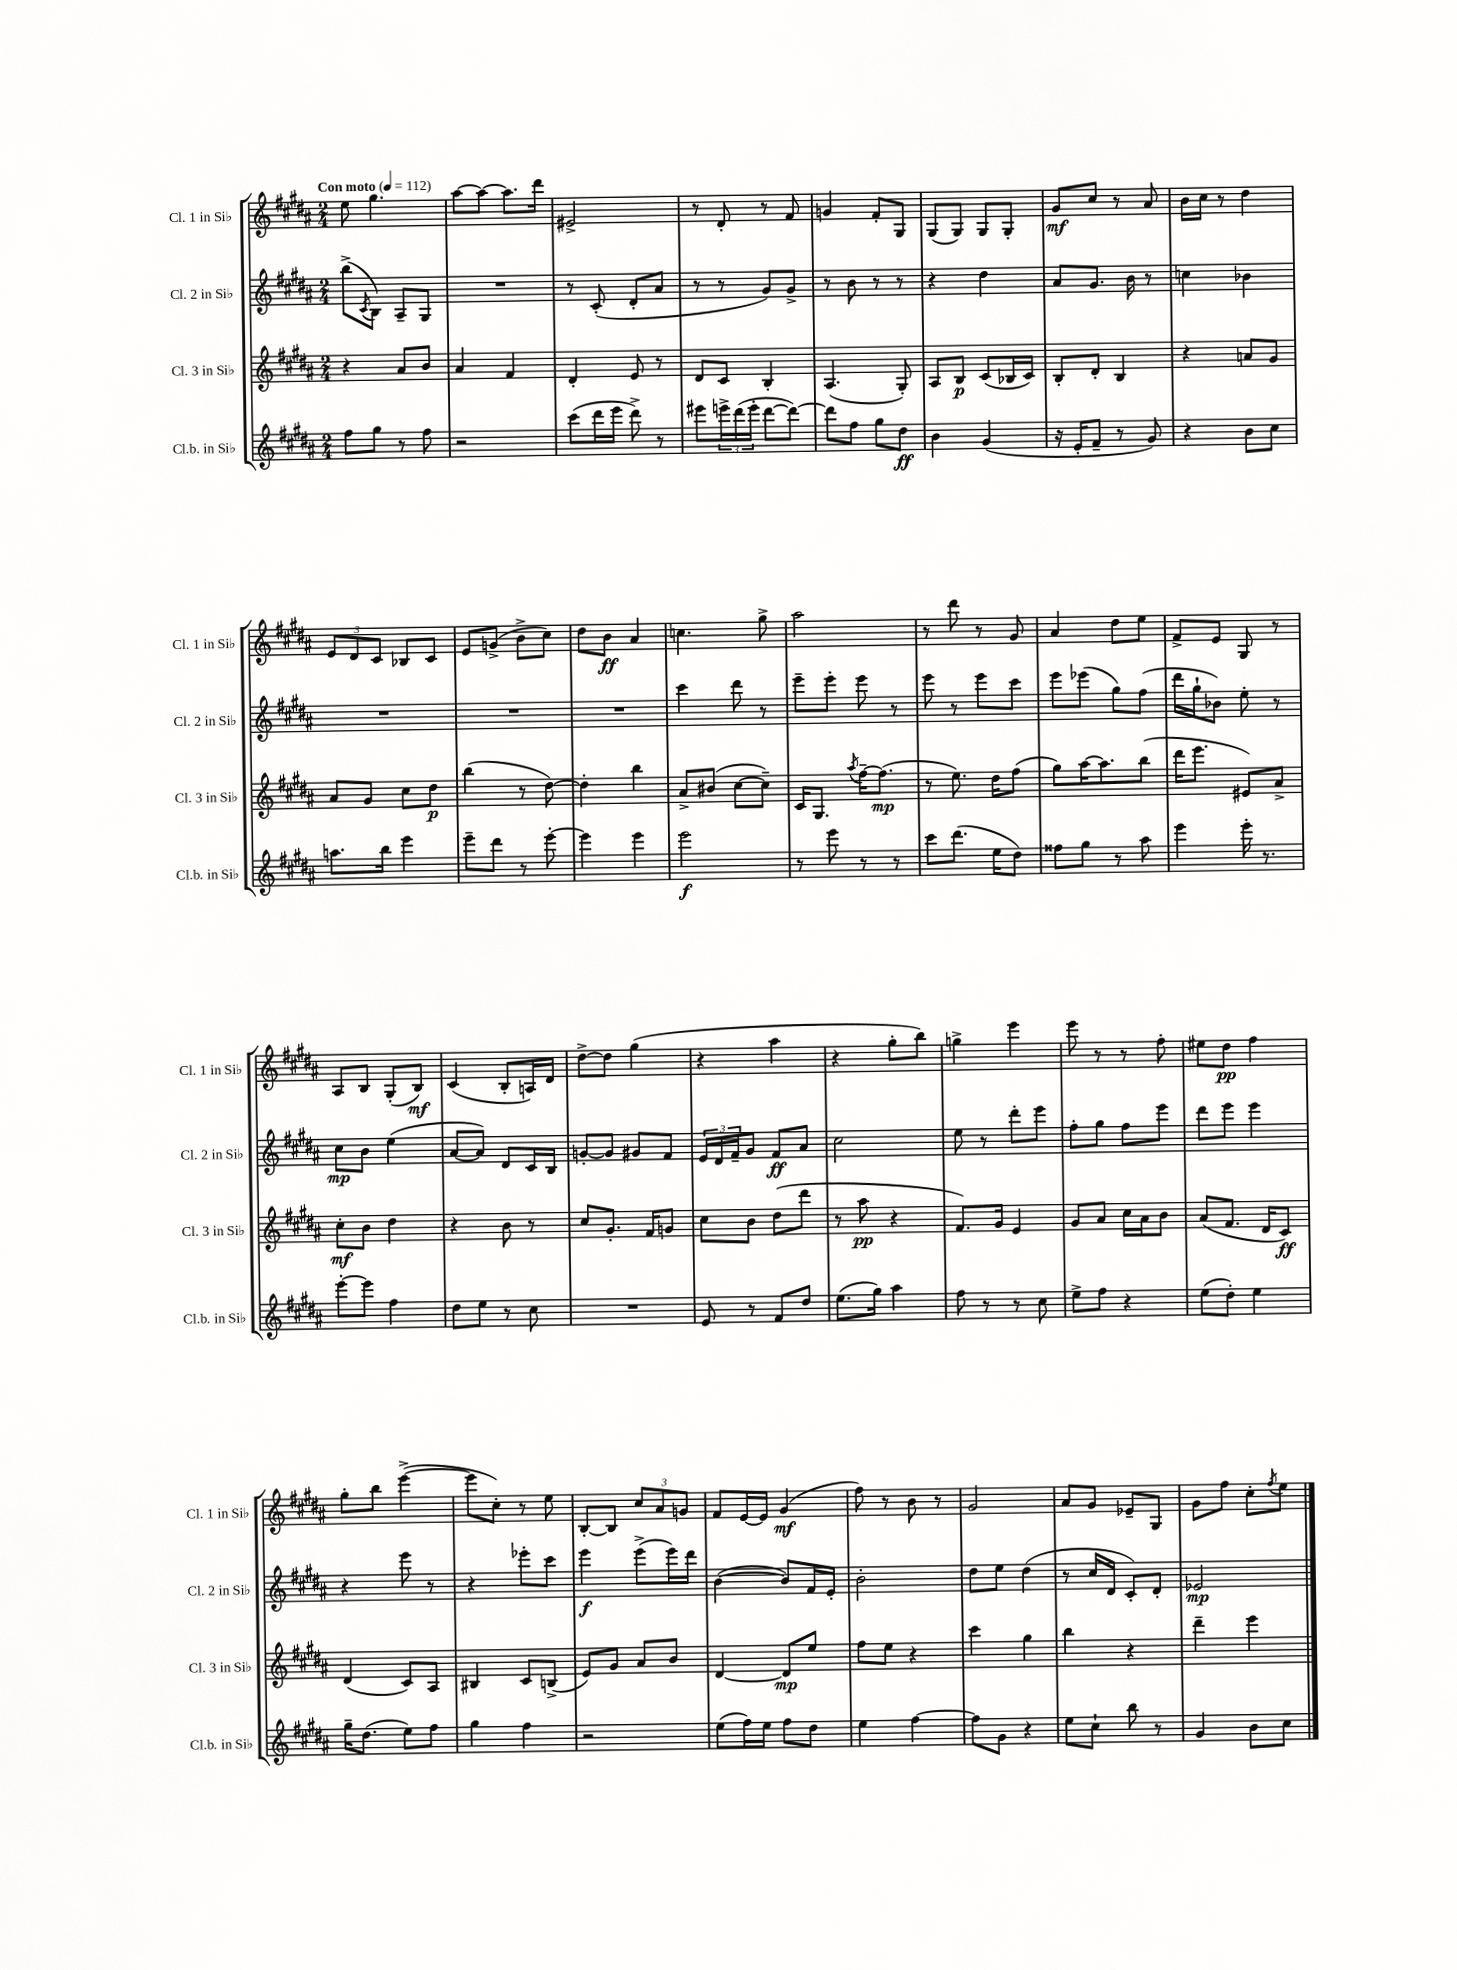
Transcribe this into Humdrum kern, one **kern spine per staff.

**kern	**dynam	**kern	**dynam	**kern	**dynam	**kern	**dynam
*part4	*part4	*part3	*part3	*part2	*part2	*part1	*part1
*staff4	*staff4	*staff3	*staff3	*staff2	*staff2	*staff1	*staff1
*I"Cl.b. in Si♭	*	*I"Cl. 3 in Si♭	*	*I"Cl. 2 in Si♭	*	*I"Cl. 1 in Si♭	*
*I'Cl.b. in Si♭	*	*I'Cl. 3 in Si♭	*	*I'Cl. 2 in Si♭	*	*I'Cl. 1 in Si♭	*
*clefG2	*	*clefG2	*	*clefG2	*	*clefG2	*
*k[f#c#g#d#a#]	*	*k[f#c#g#d#a#]	*	*k[f#c#g#d#a#]	*	*k[f#c#g#d#a#]	*
*M2/4	*	*M2/4	*	*M2/4	*	*M2/4	*
*MM112	*	*MM112	*	*MM112	*	*MM112	*
=1	=1	=1	=1	=1	=1	=1	=1
!	!	!	!	!	!	!LO:TX:a:B:t=Con moto	!
8ff#\L	.	4r	.	(8bb^\L	.	8ee\	.
.	.	.	.	8qc#/	.	.	.
8gg#\J	.	.	.	8B\J)	.	4.gg#\	.
8r	.	8a#/L	.	8A#~/L	.	.	.
8ff#\	.	8b/J	.	8G#/J	.	.	.
=2	=2	=2	=2	=2	=2	=2	=2
2r	.	4a#/	.	2r	.	[8aa#\L	.
.	.	.	.	.	.	8aa#\J_	.
.	.	4f#/	.	.	.	8.aa#\L]	.
.	.	.	.	.	.	16ddd#\Jk	.
=3	=3	=3	=3	=3	=3	=3	=3
(8ccc#\L	.	4d#'/	.	8r	.	2e#X^/	.
16ddd#\L	.	.	.	(8c#'/	.	.	.
16eee\JJ	.	.	.	.	.	.	.
8ddd#^\)	.	8e/	.	8d#'/L	.	.	.
8r	.	8r	.	8a#/J	.	.	.
=4	=4	=4	=4	=4	=4	=4	=4
8eee#X\L	.	8d#/L	.	8r	.	8r	.
24eeen^\L	.	8c#/J	.	8r	.	8d#'/	.
(24ddd#\	.	.	.	.	.	.	.
24eee'\JJ	.	.	.	.	.	.	.
[8ddd#\L	.	4B'/	.	8g#/L)	.	8r	.
8ddd#\J_)	.	.	.	8g#^/J	.	8f#/	.
=5	=5	=5	=5	=5	=5	=5	=5
8ddd#\L]	.	(4.A#/	.	8r	.	4gn/	.
8ff#\J	.	.	.	8b\	.	.	.
8gg#\L	.	.	.	8r	.	8f#'/L	.
8dd#\J	ff	8G#'/)	.	8r	.	8G#/J	.
=6	=6	=6	=6	=6	=6	=6	=6
4b\	.	8A#/L	.	4r	.	(8G#/L	.
.	.	8B/J	p	.	.	8G#/J)	.
(4g#/	.	(8c#/L	.	4dd#\	.	8G#/L	.
.	.	16B-X/L	.	.	.	8G#'/J	.
.	.	16c#/JJ)	.	.	.	.	.
=7	=7	=7	=7	=7	=7	=7	=7
16r	.	8B'/L	.	8a#/L	.	8g#/L	mf
16e'/KL	.	.	.	.	.	.	.
8f#~/J	.	8d#'/J	.	8.g#/J	.	8cc#/J	.
8r	.	4B/	.	.	.	8r	.
.	.	.	.	16b\	.	.	.
8g#/)	.	.	.	8r	.	8a#/	.
=8	=8	=8	=8	=8	=8	=8	=8
4r	.	4r	.	4ccn\	.	16b\LL	.
.	.	.	.	.	.	16cc#\JJ	.
.	.	.	.	.	.	8r	.
8b\L	.	8an/L	.	4b-X\	.	4dd#\	.
8cc#\J	.	8g#/J	.	.	.	.	.
!!LO:LB:g=z
=9	=9	=9	=9	=9	=9	=9	=9
8.aan\L	.	8a#/L	.	2r	.	12e/L	.
.	.	.	.	.	.	12d#/	.
.	.	8g#/J	.	.	.	.	.
.	.	.	.	.	.	12c#/J	.
16bb\Jk	.	.	.	.	.	.	.
4eee\	.	8cc#\L	.	.	.	8B-X/L	.
.	.	8dd#\J	p	.	.	8c#/J	.
=10	=10	=10	=10	=10	=10	=10	=10
8eee~\L	.	(4bb\	.	2r	.	8e/L	.
8ddd#\J	.	.	.	.	.	(8gn^/J	.
8r	.	8r	.	.	.	8b^\L	.
[8eee'\	.	[8dd#\)	.	.	.	8cc#\J)	.
=11	=11	=11	=11	=11	=11	=11	=11
4eee\]	.	4dd#'\]	.	2r	.	8dd#\L	.
.	.	.	.	.	.	8b\J	ff
4eee\	.	4bb\	.	.	.	4a#/	.
=12	=12	=12	=12	=12	=12	=12	=12
2eee\	f	8a#^/L	.	4ccc#\	.	4.ccn\	.
.	.	(8b#X/J	.	.	.	.	.
.	.	[8cc#\L	.	8ddd#\	.	.	.
.	.	8cc#~\J])	.	8r	.	8gg#^\	.
=13	=13	=13	=13	=13	=13	=13	=13
8r	.	16c#/KL	.	8eee~\L	.	2aa#\	.
.	.	8.G#/J	.	.	.	.	.
8eee\	.	.	.	8eee'\J	.	.	.
.	.	8qaa#/	.	.	.	.	.
8r	.	[16ff#~\KL	.	8eee\	.	.	.
.	.	(8.ff#\J]	mp	.	.	.	.
8r	.	.	.	8r	.	.	.
=14	=14	=14	=14	=14	=14	=14	=14
8ccc#\L	.	8r	.	8eee\	.	8r	.
(8.ddd#\J	.	8.ee\)	.	8r	.	8ddd#\	.
.	.	.	.	8eee\L	.	8r	.
16ee\KL	.	16dd#\KL	.	.	.	.	.
8dd#\J)	.	(8ff#\J	.	8ccc#\J	.	8g#/	.
=15	=15	=15	=15	=15	=15	=15	=15
8ff##X\L	.	8gg#\L)	.	8eee\L	.	4a#/	.
8gg#\J	.	[16aa#\K	.	(8eee-X\J	.	.	.
.	.	8.aa#\]	.	.	.	.	.
8r	.	.	.	8gg#\L)	.	8dd#\L	.
8aa#\	.	(8bb\J	.	(8ff#\J	.	8ee\J	.
=16	=16	=16	=16	=16	=16	=16	=16
4eee\	.	16ddd#\KL	.	16ddd#\LL	.	8f#^/L	.
.	.	8.eee\J	.	16gg#`\J	.	.	.
.	.	.	.	8b-X\J)	.	8e/J	.
16eee'\	.	8e#X/L)	.	8ee'\	.	8G#/	.
8.r	.	.	.	.	.	.	.
.	.	8a#^/J	.	8r	.	8r	.
!!LO:LB:g=z
=17	=17	=17	=17	=17	=17	=17	=17
[8eee'\L	.	8cc#'\L	mf	8cc#\L	mp	8A#/L	.
8eee\J]	.	8b\J	.	8b\J	.	8B/J	.
4ff#\	.	4dd#\	.	(4ee\	.	(8G#'/L	.
.	.	.	.	.	.	8B/J)	mf
=18	=18	=18	=18	=18	=18	=18	=18
8dd#\L	.	4r	.	[8a#/L	.	(4c#/	.
8ee\J	.	.	.	8a#/J])	.	.	.
8r	.	8b\	.	8d#/L	.	8B'/L	.
8cc#\	.	8r	.	16c#/L	.	16An/L)	.
.	.	.	.	16B/JJ	.	16d#/JJ	.
=19	=19	=19	=19	=19	=19	=19	=19
2r	.	8cc#/L	.	[8gn'/L	.	[8dd#^\L	.
.	.	8.g#'/J	.	8g/J]	.	8dd#\J]	.
.	.	.	.	8g#X/L	.	(4gg#\	.
.	.	16f#/KL	.	.	.	.	.
.	.	8gn/J	.	8f#/J	.	.	.
=20	=20	=20	=20	=20	=20	=20	=20
8e/	.	8cc#\L	.	24e/LL	.	4r	.
.	.	.	.	24d#/	.	.	.
.	.	.	.	24f#~/J	.	.	.
8r	.	8b\J	.	8g#/J	.	.	.
8f#/L	.	(8dd#\L	.	8f#/L	ff	4aa#\	.
8dd#/J	.	8ddd#\J	.	8a#/J	.	.	.
=21	=21	=21	=21	=21	=21	=21	=21
(8.ee\L	.	8r	.	2cc#\	.	4r	.
.	.	8aa#\	pp	.	.	.	.
16gg#\Jk)	.	.	.	.	.	.	.
4aa#\	.	4r	.	.	.	8gg#'\L	.
.	.	.	.	.	.	8bb\J)	.
=22	=22	=22	=22	=22	=22	=22	=22
8ff#\	.	8.f#/L)	.	8ee\	.	4ggn^\	.
8r	.	.	.	8r	.	.	.
.	.	16g#/Jk	.	.	.	.	.
8r	.	4e/	.	8ddd#'\L	.	4eee\	.
8cc#\	.	.	.	8eee\J	.	.	.
=23	=23	=23	=23	=23	=23	=23	=23
8ee^\L	.	8g#/L	.	8ff#'\L	.	8eee\	.
8ff#\J	.	8a#/J	.	8gg#\J	.	8r	.
4r	.	16cc#\LL	.	8ff#\L	.	8r	.
.	.	16a#\J	.	.	.	.	.
.	.	8b\J	.	8eee\J	.	8ff#'\	.
=24	=24	=24	=24	=24	=24	=24	=24
(8ee\L	.	(8a#/L	.	8ddd#\L	.	8ee#X\L	.
8dd#'\J)	.	8.f#/J	.	8eee\J	.	8dd#\J	pp
4ee\	.	.	.	4eee\	.	4ff#\	.
.	.	16d#/KL	.	.	.	.	.
.	.	8c#/J)	ff	.	.	.	.
!!LO:LB:g=z
=25	=25	=25	=25	=25	=25	=25	=25
16gg#~\KL	.	(4d#/	.	4r	.	8gg#'\L	.
(8.dd#\J	.	.	.	.	.	.	.
.	.	.	.	.	.	8bb\J	.
8ee\L)	.	8c#/L)	.	8eee\	.	([4eee^\	.
8ff#\J	.	8A#/J	.	8r	.	.	.
=26	=26	=26	=26	=26	=26	=26	=26
4gg#\	.	4B#X/	.	4r	.	8eee\L]	.
.	.	.	.	.	.	8cc#'\J)	.
4ff#\	.	8c#/L	.	8eee-X'\L	.	8r	.
.	.	(8Bn^/J	.	8ccc#\J	.	8ee\	.
=27	=27	=27	=27	=27	=27	=27	=27
2r	.	8e/L)	.	4eee\	f	[8B'/L	.
.	.	8g#/J	.	.	.	8B/J]	.
.	.	8a#/L	.	(8eee^\L	.	12cc#/L	.
.	.	.	.	.	.	12a#/	.
.	.	8b/J	.	16eee\L)	.	.	.
.	.	.	.	.	.	12gn/J	.
.	.	.	.	16ddd#\JJ	.	.	.
=28	=28	=28	=28	=28	=28	=28	=28
(8ee\L	.	[4d#/	.	([4b\	.	8f#/L	.
16ff#\L)	.	.	.	.	.	[16e/L	.
16ee\JJ	.	.	.	.	.	16e/JJ]	.
8ff#\L	.	8d#/L]	mp	8b/L])	.	(4g#/	mf
8dd#\J	.	8ee/J	.	16f#/L	.	.	.
.	.	.	.	16e'/JJ	.	.	.
=29	=29	=29	=29	=29	=29	=29	=29
4ee\	.	8ff#\L	.	2b'\	.	8ff#\)	.
.	.	8ee\J	.	.	.	8r	.
[4ff#\	.	4r	.	.	.	8b\	.
.	.	.	.	.	.	8r	.
=30	=30	=30	=30	=30	=30	=30	=30
8ff#\L]	.	4ccc#\	.	8dd#\L	.	2g#/	.
8g#\J	.	.	.	8ee\J	.	.	.
4r	.	4gg#\	.	(4dd#\	.	.	.
=31	=31	=31	=31	=31	=31	=31	=31
8ee\L	.	4bb\	.	8r	.	8a#/L	.
8cc#`\J	.	.	.	16cc#/LL	.	8g#/J	.
.	.	.	.	16d#/JJ	.	.	.
8bb\	.	4r	.	8c#'/L)	.	8e-X~/L	.
8r	.	.	.	8d#'/J	.	8G#/J	.
=32	=32	=32	=32	=32	=32	=32	=32
4g#/	.	4ddd#~\	.	2e-X/	mp	8g#\L	.
.	.	.	.	.	.	8ff#\J	.
8b\L	.	4eee\	.	.	.	8cc#'\L	.
.	.	.	.	.	.	8qff#/	.
8cc#\J	.	.	.	.	.	8ee\J	.
==	==	==	==	==	==	==	==
*-	*-	*-	*-	*-	*-	*-	*-
